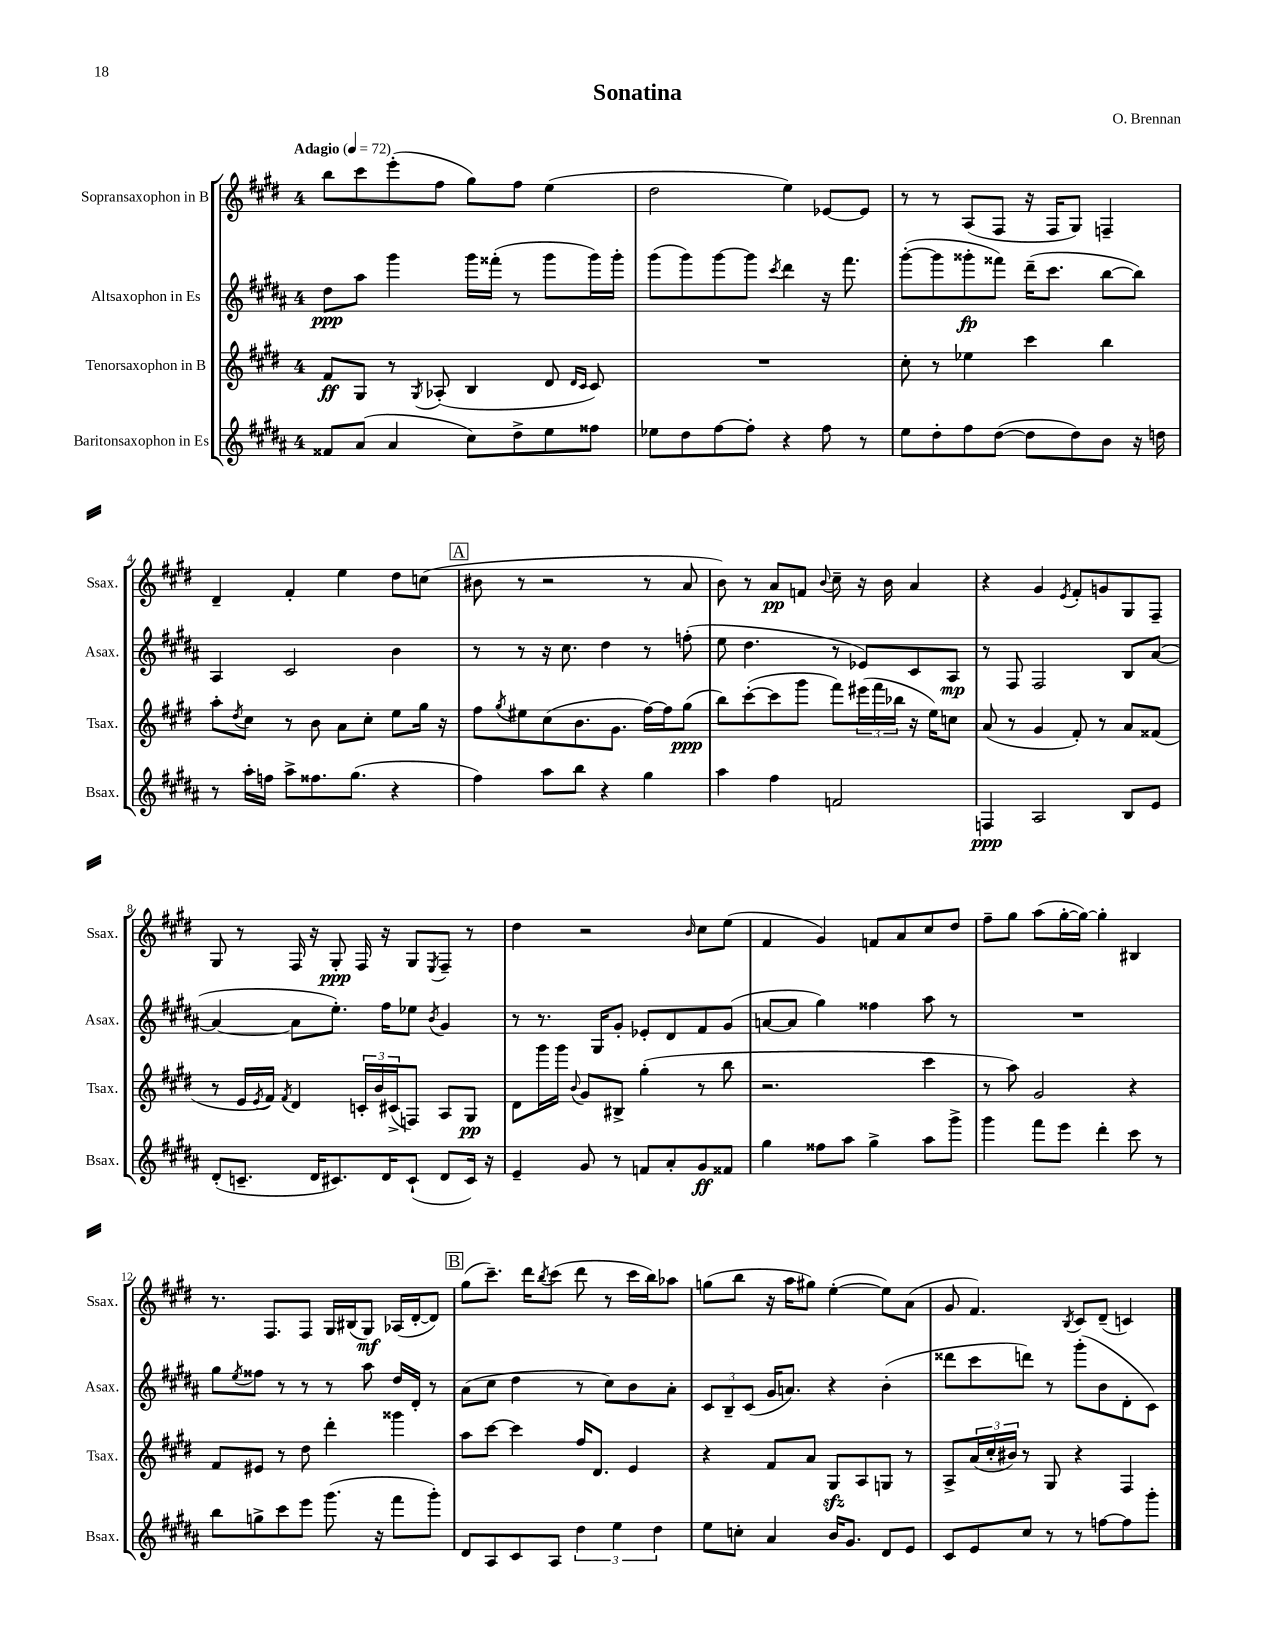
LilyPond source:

\header { title = "Sonatina" composer = "O. Brennan" }
<<
\new StaffGroup <<
\new Staff = "s0" \with { instrumentName = "Sopransaxophon in B" shortInstrumentName = "Ssax." } {
    \clef treble \key e \major \once \override Staff.TimeSignature.style = #'single-digit \time 4/4 \tempo "Adagio" 4 = 72
    b''8 cis'''8 e'''8-.( fis''8 gis''8) fis''8 e''4( |
    dis''2 e''4) ees'8~ ees'8 |
    r8 r8 a8( fis8 r16 fis16 gis8) f4-- |
    dis'4-- fis'4-. e''4 dis''8 c''8( |
    \mark \markup { \box "A" } bis'8 r8 r2 r8 a'8 |
    b'8) r8 a'8\pp f'8 \appoggiatura { b'8 } cis''8-- r16 b'16 a'4 |
    r4 gis'4 \acciaccatura { e'8 } fis'8-. g'8 gis8 fis8-- |
    gis8 r8 fis16 r16 gis8-.\ppp fis16 r16 gis8 \acciaccatura { e8 } fis8-- r8 |
    dis''4 r2 \grace { b'16 } cis''8 e''8( |
    fis'4 gis'4) f'8 a'8 cis''8 dis''8 |
    fis''8-- gis''8 a''8( gis''16~-. gis''16~) gis''4-. bis4 |
    r8. fis8. fis8 gis16 bis16( gis8\mf) aes16( dis'16~-. dis'8) |
    \mark \markup { \box "B" } gis''8( cis'''8.--) dis'''16 \acciaccatura { b''8 } cis'''8( dis'''8 r8 cis'''16 b''16) aes''8 |
    g''8( b''8 r16 a''16 gis''8) e''4~-.( e''8) a'8( |
    gis'8 fis'4.) \acciaccatura { b8 } cis'8 dis'8--( c'4) \bar "|." |
}
\new Staff = "s1" \with { instrumentName = "Altsaxophon in Es" shortInstrumentName = "Asax." } {
    \clef treble \key b \major \once \override Staff.TimeSignature.style = #'single-digit \time 4/4
    dis''8\ppp ais''8 gis'''4 gis'''16 fisis'''16-.( r8 gis'''8 gis'''16) gis'''16-. |
    gis'''8( gis'''8) gis'''8~ gis'''8 \acciaccatura { cis'''8 } dis'''4 r16 fis'''8. |
    gis'''8~-.( gis'''8 gisis'''8-.\fp fisis'''8) dis'''16--( cis'''8. b''8~ b''8) |
    ais4 cis'2 b'4 |
    \mark \markup { \box "A" } r8 r8 r16 cis''8. dis''4 r8 f''8-.( |
    e''8 dis''4. r8 ees'8) cis'8 ais8\mp |
    r8 fis8 fis2 b8 ais'8~( |
    ais'4~ ais'8 e''8.-.) fis''16 ees''8 \acciaccatura { b'8 } gis'4 |
    r8 r8. gis16 gis'8-. ees'8-. dis'8 fis'8 gis'8( |
    a'8~ a'8 gis''4) fisis''4 ais''8 r8 |
    R1 |
    gis''8 \acciaccatura { e''8 } fisis''8 r8 r8 r8 ais''8 dis''16 dis'16-. r8 |
    \mark \markup { \box "B" } ais'8( cis''8 dis''4 r8 cis''8) b'8 ais'8-. |
    \tuplet 3/2 { cis'8 b8-- cis'8( } gis'16 a'8.) r4 b'4-.( |
    disis'''8 cis'''8 d'''8) r8 gis'''8-.( b'8 dis'8-. cis'8) \bar "|." |
}
\new Staff = "s2" \with { instrumentName = "Tenorsaxophon in B" shortInstrumentName = "Tsax." } {
    \clef treble \key e \major \once \override Staff.TimeSignature.style = #'single-digit \time 4/4
    fis'8\ff gis8 r8 \acciaccatura { gis8 } aes8-.( b4 dis'8 \grace { dis'16 cis'16 } cis'8) |
    R1 |
    cis''8-. r8 ees''4 cis'''4 b''4 |
    a''8-. \acciaccatura { dis''8 } cis''8 r8 b'8 a'8 cis''8-. e''8 gis''16 r16 |
    \mark \markup { \box "A" } fis''8 \acciaccatura { gis''8 } eis''8 cis''8( b'8. gis'8. fis''16~) fis''16 gis''8\ppp( |
    b''8) cis'''8~-.( cis'''8 gis'''8 fis'''8) \tuplet 3/2 { eis'''16( fis'''16 bes''16 } r16 e''16) c''8 |
    a'8( r8 gis'4 fis'8-.) r8 a'8 fisis'8( |
    r8 e'16 \acciaccatura { e'8 } fis'16) \acciaccatura { fis'8 } dis'4 \tuplet 3/2 { c'16-. b'16 cis'16->( } f8) a8 gis8\pp |
    dis'8 gis'''16 gis'''16 \appoggiatura { b'8 } gis'8 bis8-> gis''4-.( r8 b''8 |
    r2. cis'''4 |
    r8 a''8) gis'2 r4 |
    fis'8 eis'8 r8 dis''8 dis'''4-. gisis'''4 |
    \mark \markup { \box "B" } a''8 cis'''8~ cis'''4 fis''16 dis'8. e'4 |
    r4 fis'8 a'8 gis8\sfz a8 g8 r8 |
    a8-> \tuplet 3/2 { a'16( cis''16-. bis'16) } r8 gis8 r4 fis4 \bar "|." |
}
\new Staff = "s3" \with { instrumentName = "Baritonsaxophon in Es" shortInstrumentName = "Bsax." } {
    \clef treble \key b \major \once \override Staff.TimeSignature.style = #'single-digit \time 4/4
    fisis'8 ais'8( ais'4 cis''8) dis''8-> e''8 fisis''8 |
    ees''8 dis''8 fis''8~ fis''8-. r4 fis''8 r8 |
    e''8 dis''8-. fis''8 dis''8~( dis''8 dis''8) b'8 r16 d''16 |
    r8 ais''16-. f''16 ais''8-> fisis''8. gis''8.( r4 |
    \mark \markup { \box "A" } fis''4) ais''8 b''8 r4 gis''4 |
    ais''4 fis''4 f'2 |
    f4\ppp ais2 b8 e'8 |
    dis'8-.( c'8.-- dis'16 cis'8.) dis'16 cis'8-!( dis'8 cis'16) r16 |
    e'4-- gis'8 r8 f'8 ais'8-. gis'8\ff fisis'8 |
    gis''4 fisis''8 ais''8 gis''4-> ais''8 gis'''8-> |
    gis'''4 fis'''8 e'''8 dis'''4-. cis'''8 r8 |
    b''8 g''8-> cis'''8 e'''8 gis'''8.( r16 fis'''8 gis'''8-.) |
    \mark \markup { \box "B" } dis'8 ais8 cis'8 ais8 \tuplet 3/2 { dis''4 e''4 dis''4 } |
    e''8 c''8-. ais'4 b'16 gis'8. dis'8 e'8 |
    cis'8 e'8 cis''8 r8 r8 f''8~ f''8 gis'''8-. \bar "|." |
}
>>
>>
